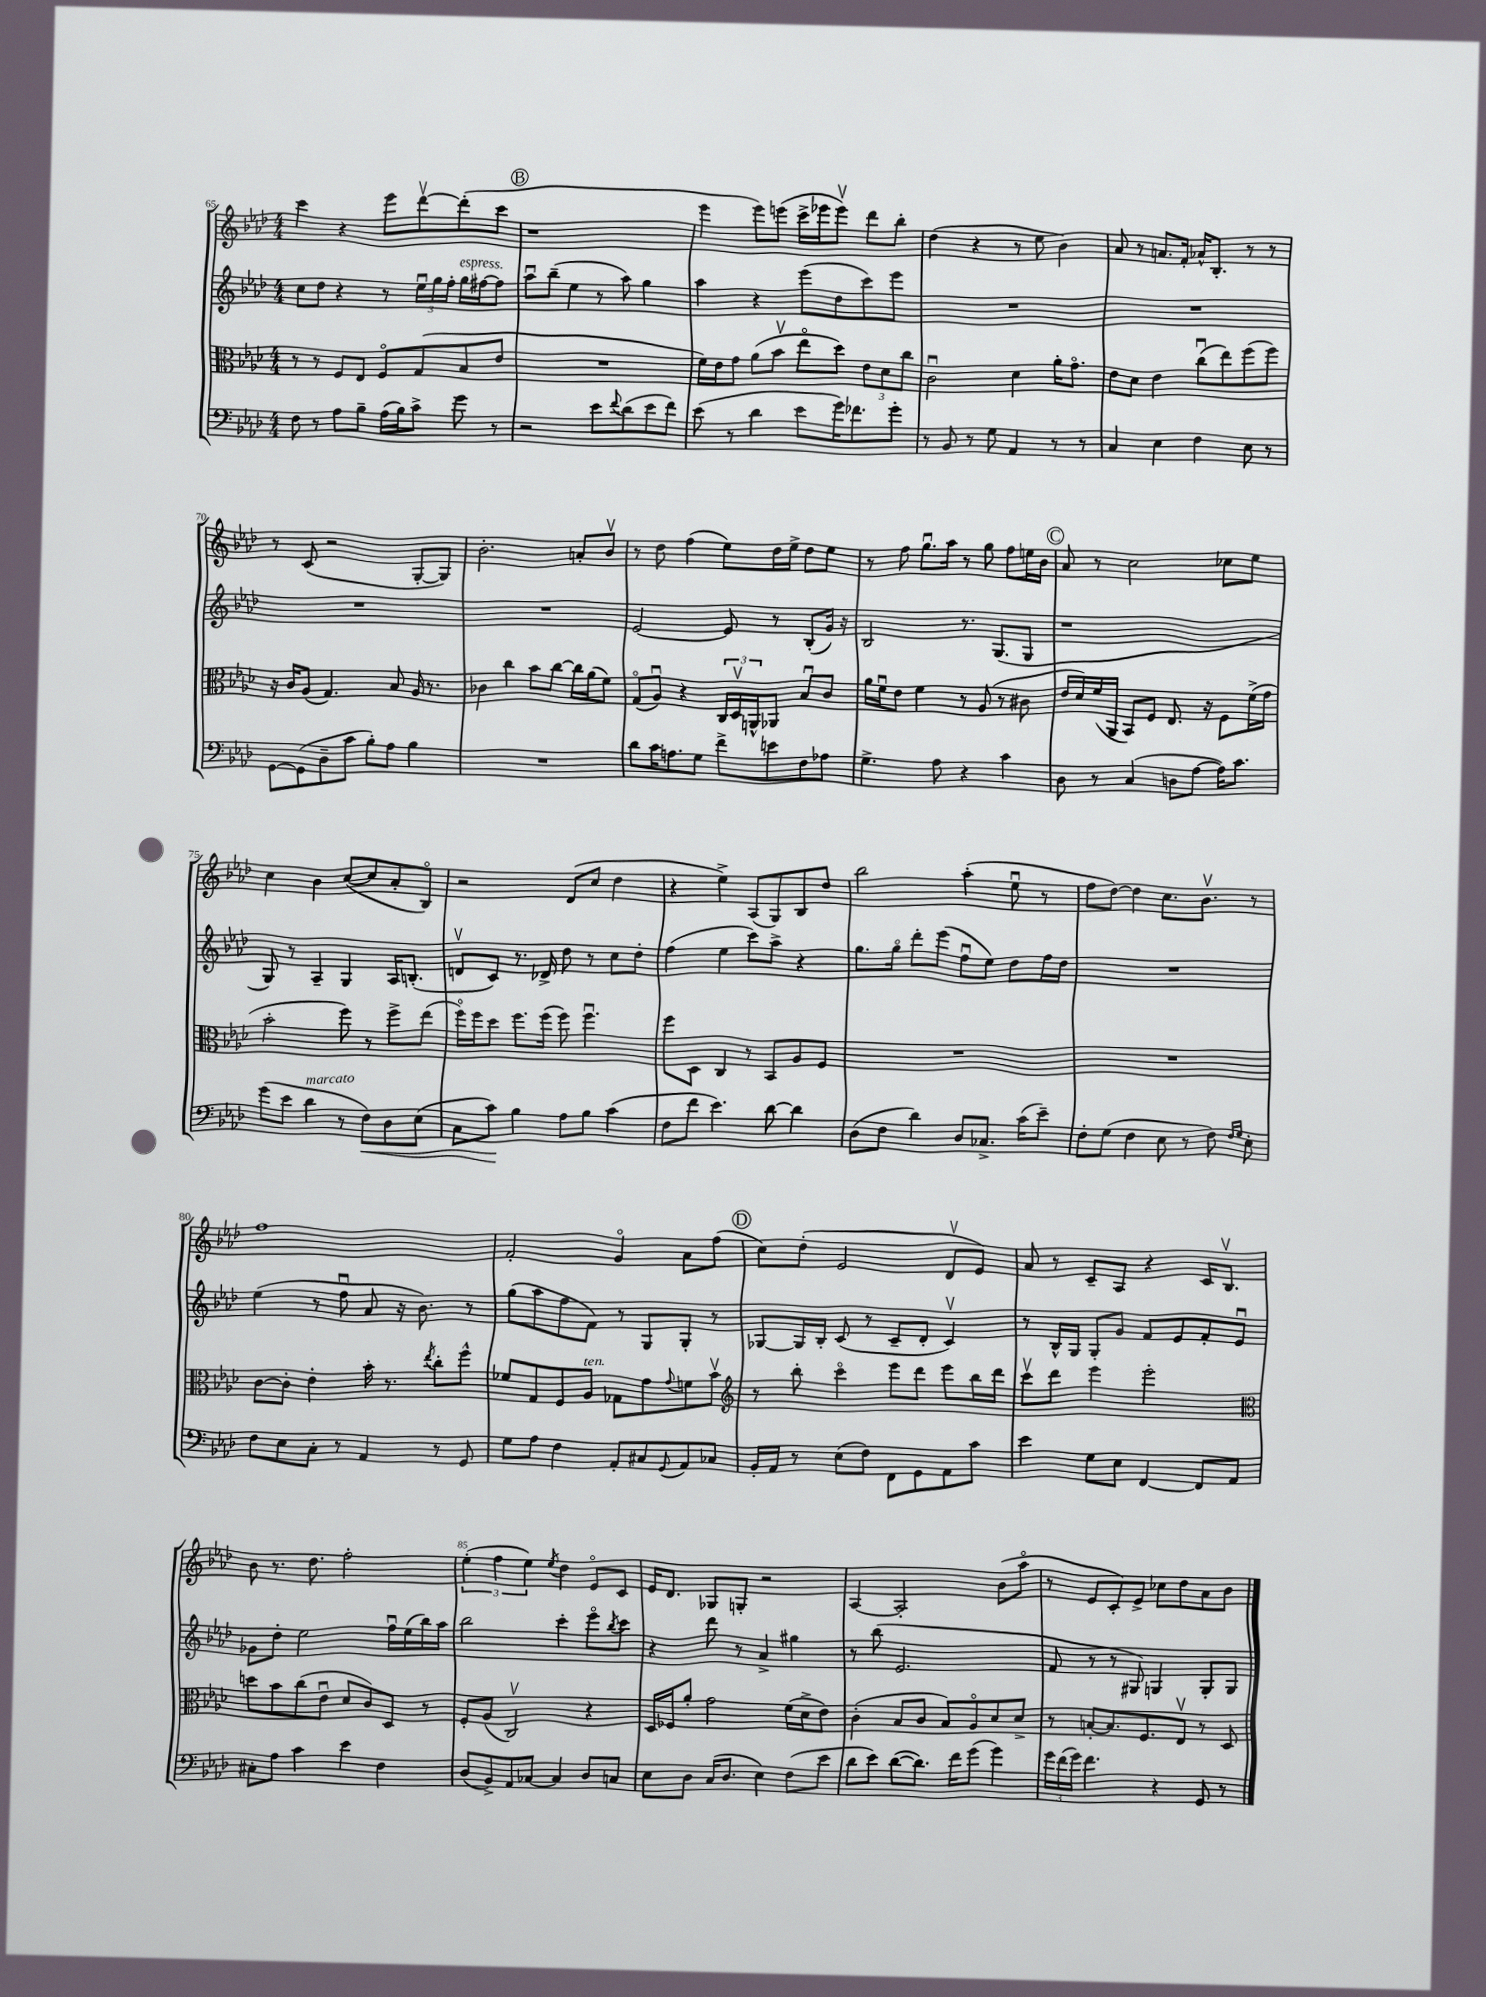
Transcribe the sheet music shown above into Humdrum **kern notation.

**kern	**kern	**kern	**kern
*staff4	*staff3	*staff2	*staff1
*clefF4	*clefC3	*clefG2	*clefG2
*k[b-e-a-d-]	*k[b-e-a-d-]	*k[b-e-a-d-]	*k[b-e-a-d-]
*M4/4	*M4/4	*M4/4	*M4/4
8F\	8r	8cc\L	4ccc\
8r	8r	8dd-\J	.
8A-\L	8F/L	4r	4r
8B-~\J	8E-/J	.	.
(16A-\LL	8Fo/L	8r	8eee-\L
16B-\J)	.	.	.
8c^\J	(8G/	24ee-u\LL	[8ddd-v\
.	.	24gg\	.
.	.	24ff'\JJ	.
8g\	8B-/	16gg\LL	(8ddd-'\]
.	.	[16ff#\J	.
8r	8e-/J	8ff#\]J	8ccc\J
=	=	=	=
2r	1r	8aa-u\L	1r
.	.	(8bb-~\J	.
.	.	4ee-\	.
8e-\L	.	8r	.
8qqf/	.	.	.
(8d-\	.	8aa-\)	.
8e-\	.	4gg\	.
8f\J)	.	.	.
=	=	=	=
(8e-\	16f\LL)	4aa-\	4eee-\
.	16e-\J	.	.
8r	8g\J	.	.
4d-\	(8a-\L	4r	8eee-\L)
.	8b-v\J	.	(8eee\J
8e-\L	8ee-o\L	(8eee-\L	16ccc^\LL
.	.	.	16eee-\J
16g\K)	8dd-\J)	8dd-\	8eee-v\J)
8.f-\	.	.	.
.	12e-\L	8ccc\)	8ddd-\L
.	12d-\	.	.
8g'\J	.	8eee-\J	8bb-'\J
.	12cc\J	.	.
=	=	=	=
8r	2cu\	1r	(4dd-\
8BB-/	.	.	.
8r	.	.	4r
8G\	.	.	.
4AA-/	4d-\	.	8r
.	.	.	8ee-\
8r	16a-'\LK	.	4b-\)
.	8.go\J	.	.
8r	.	.	.
=	=	=	=
4C/	8e-\L	1r	8a-/
.	8d-\J	.	8r
4E-\	4e-\	.	8.a/L
.	.	.	16f'/Jk
4F\	(8ccu\L	.	16a-^^/LK
.	.	.	8.B-'/J
.	8ee-\)	.	.
8E-\	(8ff\	.	8r
8r	8ff\J)	.	8r
=	=	=	=
[8GG\L	16r	1r	8r
.	16c/LK	.	.
(8GG\]	(8A-/J	.	(8c/
8D-~\	4.G/)	.	2r
8c\J	.	.	.
8B-'\L)	.	.	.
8A-\J	8B-/	.	.
4B-\	16A-/	.	[8G'/L
.	8.r	.	.
.	.	.	8G/]J)
=	=	=	=
1r	4c-\	1r	2.b-'\
.	4cc\	.	.
.	8b-\L	.	.
.	[8cc\J	.	.
.	16cc\]LL	.	8a'/L
.	(16a-\J	.	.
.	8f\J)	.	8b-v/J
=	=	=	=
8d-\L	(8Go/L	[2e-/	8r
16c\K	8A-u/J)	.	8dd-\
8.A\	.	.	.
.	4r	.	(4ff\
8G\J	.	.	.
8f^\L	24C/LL	8e-/]	8ee-\L)
.	24D-v/	.	.
.	24AA^^/J	.	.
8e\	8AA-/J	8r	16dd-\L
.	.	.	16ee-^\JJ
8F\	8B-u/L	(8B-'/L	8dd-\L
8A-\J	8c/J	16g/Jk)	8ee-\J
.	.	16r	.
=	=	=	=
4.G^\	16a-\LL	2B-/	8r
.	16fu\J	.	.
.	8e-\J	.	8ff\
.	4f\	.	8.ggu\L
8A-\	.	.	.
.	.	.	16aa-\Jk
4r	8r	8.r	8r
.	(8A-/	.	8gg\
.	.	(8.G/L	.
4c\	8r	.	8ff\L
.	8c#\	8G/J	16ee\L
.	.	.	16b-\JJ
=	=	=	=
8D-\	16e-/LL	1r	8a-/
.	16d-/)	.	.
8r	(16f/	.	8r
.	16AA-/JJ	.	.
(4C/	8BB-/L)	.	2cc\
.	8F/J	.	.
8D\L	8.E-/	.	.
[8A-\J	.	.	.
.	16r	.	.
16A-\]LK)	8F\L	.	8cc-\L
8.c\J	.	.	.
.	(16f^\L	.	8ee-\J
.	16g\JJ	.	.
=	=	=	=
(8g\L	2b-'\	8G/)	4cc\
8e-\J	.	8r	.
4d-\	.	4A-~/	4b-\
8r	8ff\)	4G/	([8cc/L
8F\L)	8r	.	8cc/]
8D-\	8ff^\L	16A-/LK	8a-'/
.	.	(8.B'/J	.
(8E-\J	(8ee-\J	.	8B-o/J)
=	=	=	=
8C\L	16ffo\LL)	8dv/L	2r
.	16ff\J	.	.
8c\J)	8dd-\J	8c/J)	.
4B-\	8.ff\L	8.r	.
.	(16ff\Jk	16d-^/	.
8A-\L	8ff\)	8dd-\	(8d-/L
8B-\J	4.ffu\	8r	8cc/J
(4c\	.	8cc\L	4dd-\
.	.	8dd-'\J	.
=	=	=	=
8F\L	8ff\L	(4ff\	4r
8f\J	8D-\J	.	.
4.e-\)	4C/	4ee-\	4ee-^\)
.	8r	8ccc\L)	(8A-/L
[8d-\	8BB-/L	8aa-^\J	8G/)
4d-\]	8A-/	4r	8B-/
.	8F/J	.	8dd-/J
=	=	=	=
(8D-\L	1r	8.gg\L	2bb-\
8F\J	.	.	.
.	.	16ggo\Jk	.
4d-\)	.	8ddd-'\L	.
.	.	(8eee-\J	.
8D-/L	.	8ffu\L	(4aa-'\
8.C-^/J	.	8ee-\J)	.
.	.	8dd-\L	8ee-u\
(16c\LK	.	.	.
8e-~\J)	.	16ff\L	8r
.	.	16dd-\JJ	.
=	=	=	=
8F'\L	1r	1r	8ff\L
(8G\J	.	.	[8dd-\J)
4F\	.	.	4dd-\]
8E-\	.	.	8.cc\L
8r	.	.	.
.	.	.	8.b-v\J
8F\)	.	.	.
16qqF/LL	.	.	.
16qqG/JJ	.	.	.
8E-'\	.	.	8r
=	=	=	=
8F\L	[8c\L	(4ee-\	1ff
8E-\	8c'\]J	.	.
8C'\J	4e-'\	8r	.
8r	.	8ffu\	.
4AA-/	16b-'\	8a-/	.
.	8.r	.	.
.	.	16r	.
.	.	8.b-\)	.
.	8qee-/	.	.
8r	8cc'\L	.	.
8GG/	8ff^^\J	8r	.
=	=	=	=
8G\L	8f-/L	(8gg\L	2f'/
8A-\J	8G/	8aa-\	.
4F\	8F/	8ff\	.
.	8A-/J	8f\J)	.
8AA-'/L	8G-\L	8r	4go/
8C#/	8g\	8G/L	.
8qqGG/	8qqg/	.	.
8AA-/	8f\	8G'/J	8a-\L
8C-/J	8b-v\J	8r	(8ff\J
=	=	=	=
*	*clefG2	*	*
16BB-'/LL	8r	[8G-/L	8cc\L)
16AA-/JJ	.	.	.
8r	8bb-'\	16G-/]L	(8dd-'\J
.	.	16B-'/JJ	.
(8E-\L	4ccco\	(8c/	2e-/
8F\J)	.	8r	.
8FF\L	8eee-\L	8c~/L	.
8GG\	8ddd-\J	8d-'/J	.
8AA-\	8eee-\L	4cv/)	8d-v/L
8c\J	16bb-\L	.	8e-/J)
.	16ddd-\JJ	.	.
=	=	=	=
4e-\	8cccv\L	8r	8a-/
.	8ddd-\J	16B-^^/LL	8r
.	.	16G/JJ	.
8G\L	4eee-\	8G'/L	8c~/L
8E-\J	.	8g/J	8A-/J
[4FF/	2eee-'\	8f/L	4r
.	.	8e-/	.
8FF/]L	.	8f'/	16c/LK
.	.	.	8.B-v/J
8AA-/J	.	8e-u/J	.
=	=	=	=
*	*clefC3	*	*
8C#'\L	8dd\L	8g-\L	8b-\
8A-\J	8b-\	8dd-'\J	8.r
4c\	(8cc\	2ee-\	.
.	.	.	8.dd-\
.	8e-u\J	.	.
4e-\	8d-/L	.	2ff'\
.	8c/)	.	.
4F\	8D-/J	16ffu\LL	.
.	.	(16ee-\	.
.	8r	16bb-\)	.
.	.	16aa-\JJ	.
=	=	=	=
(8D-/L	8F'/L	2bb-\	(6ee-'\
8BB-^/)	(8A-/J	.	.
.	.	.	6ff\
8AA-/	2Cv/)	.	.
.	.	.	6ee-\)
[8C-/J	.	.	.
.	.	.	8qee-/
4C-/]	.	4ccc'\	4dd-\
8D-/L	4r	8eee-o\L	8e-o/L
.	.	8qbb-/	.
8C/J	.	8ccc\J	8c/J
=	=	=	=
8E-\L	16D-/LL	4r	16e-/LK
.	16F-/J	.	8.d-/J
8D-\J	8a-'/J	.	.
(16C/LK	2g\	8ddd-\	8G-/L
8.D-/J	.	.	.
.	.	8r	8G'/J
4E-\)	.	4a-^/	2r
(8F\L	(16f\LL	4gg#\	.
.	16d-^\J	.	.
8e-\J	8e-\J)	.	.
=	=	=	=
8d-\L	(4c'\	8r	[4A-/
8e-\J)	.	(8bb-\	.
([8d-\L	8B-/L	2.e-/	2A-'/]
8.d-\]J)	8c/J	.	.
.	8B-/L)	.	.
16f\LK	.	.	.
(8g\J	8A-o/	.	.
4g\)	8d-/	.	(8b-\L
.	8d-^/J	.	8aa-o\J
=	=	=	=
24g\LL	8r	8f/	8r
(24f\	.	.	.
24g\JJ)	.	.	.
4.f\	[8B'/L	8r	8e-/L
.	8.B/]	8r	8c'/)
.	.	8G#/)	8e-^/J
.	8.F/	.	.
4r	.	4G/	8cc-\L
.	8E-v/J	.	8dd-\
8GG/	8r	8G'/L	8a-\
8r	8D-/	8G/J	8b-\J
==	==	==	==
*-	*-	*-	*-
